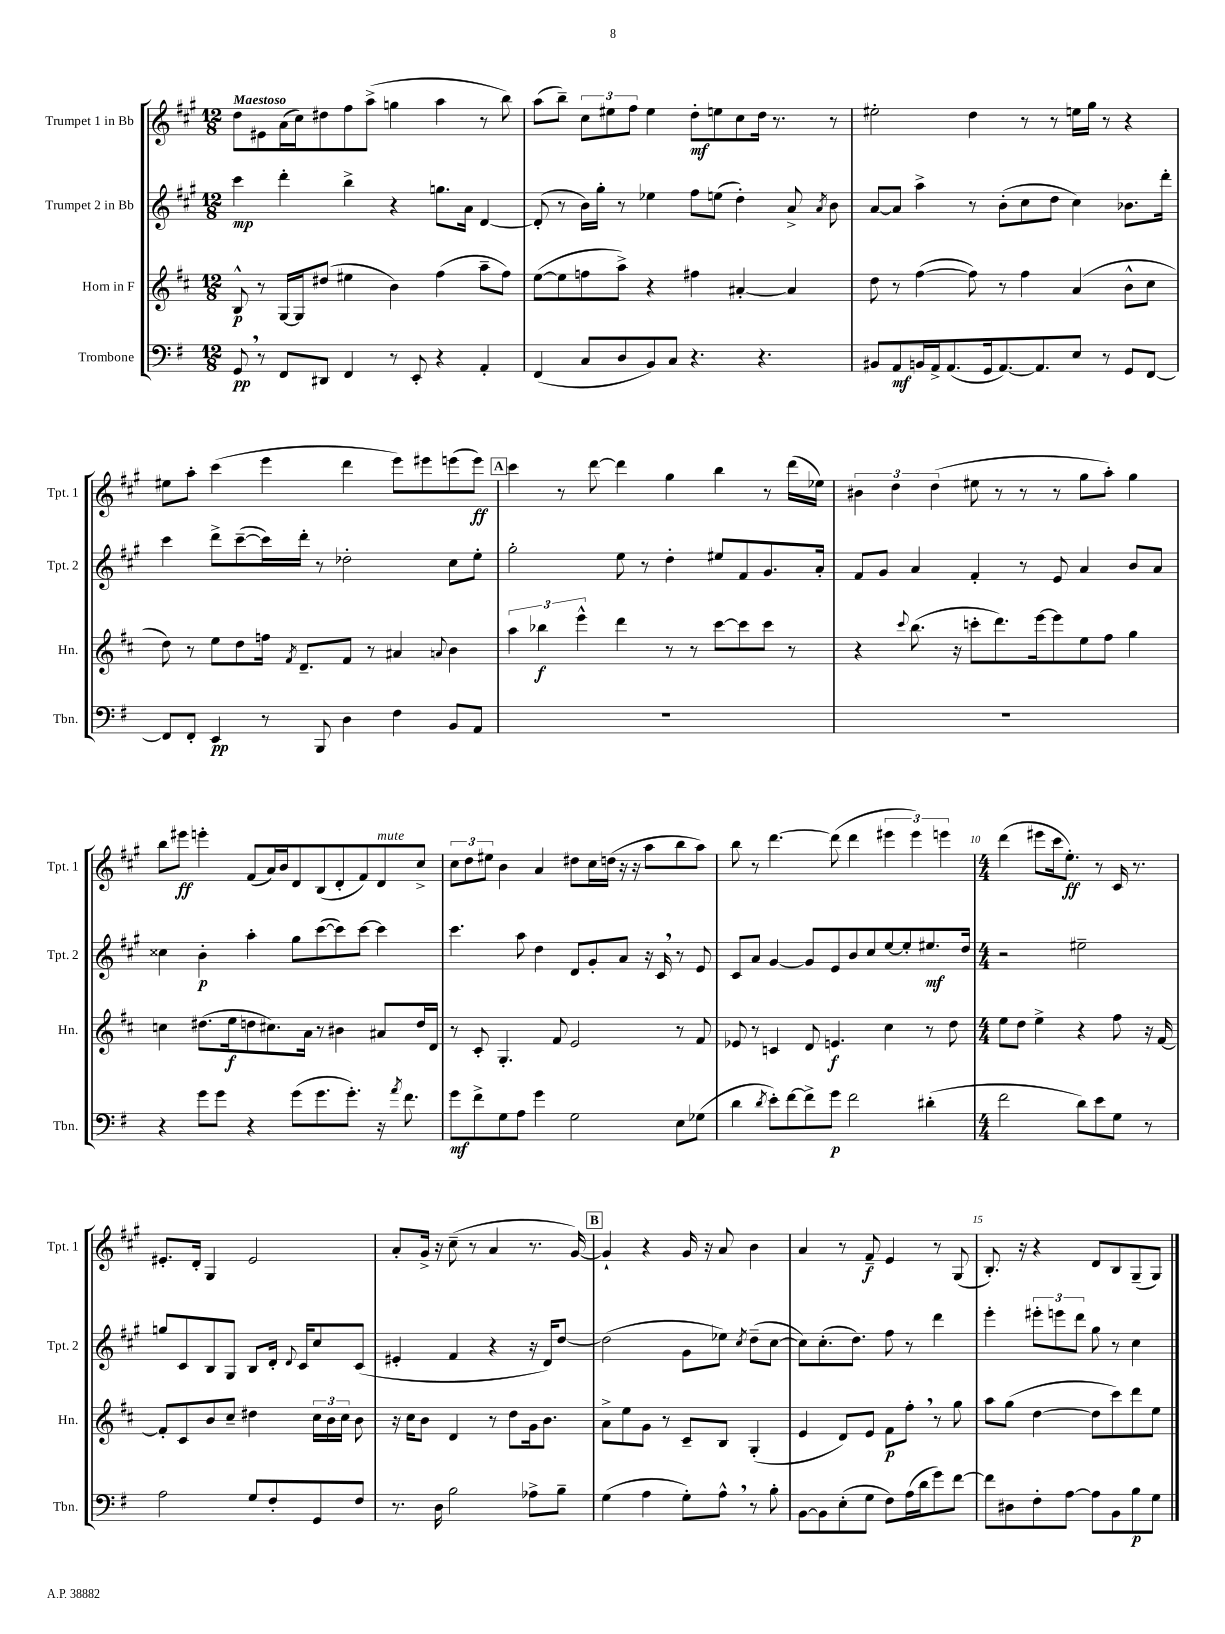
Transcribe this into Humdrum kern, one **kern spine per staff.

**kern	**kern	**kern	**kern
*staff4	*staff3	*staff2	*staff1
*clefF4	*clefG2	*clefG2	*clefG2
*k[f#]	*k[f#c#]	*k[f#c#g#]	*k[f#c#g#]
*M12/8	*M12/8	*M12/8	*M12/8
8GG	8B^^	4ccc#	8dd
8r	8r	.	8e#
8FF#	[16G	4ddd'	(16a
.	16G]	.	16cc#)
8DD#	(8dd#	.	8dd#
4FF#	4ee#	4bb^	8ff#
.	.	.	(8aa^
8r	4b)	4r	4gg
8EE'	.	.	.
4r	(4ff#	8.gg	4aa
.	.	16a	.
4AA'	8aa~	[4d	8r
.	8ff#)	.	8bb)
=	=	=	=
(4FF#	([8ee	(8d']	(8aa
.	8ee]	8r	8bb~)
8C	8ff	16b)	12cc#
.	.	16gg#'	.
.	.	.	12ee#
8D	8aa^)	8r	.
.	.	.	12ff#
8BB)	4r	4ee-	4ee#
8C	.	.	.
4.r	4ff#	8ff#	8dd'
.	.	(8ee	8ee
.	[4a#'	4dd')	8cc#
4.r	.	.	16dd
.	.	.	8.r
.	4a#]	8a^	.
.	.	8qa	.
.	.	8b	8r
=	=	=	=
8BB#	8dd	[8a	2ee#'
8AA	8r	8a]	.
16BB	([4ff#	4aa^	.
16AA^	.	.	.
(8.AA	.	.	.
.	8ff#])	8r	4dd
16GG	.	.	.
[8.AA)	8r	(8b'	.
.	4ff#	8cc#	8r
8.AA]	.	.	.
.	.	8dd	8r
8E	(4a	4cc#)	16ee
.	.	.	16gg#
8r	.	.	8r
8GG	8b^^	8.b-	4r
[8FF#	8cc#	.	.
.	.	16ddd'	.
=	=	=	=
8FF#]	8dd)	4ccc#	8ee#
8FF#'	8r	.	8aa'
4EE	8ee	8ddd^	(4ccc#
.	8dd	([8ccc#~	.
8r	16ff	16ccc#])	4eee
.	8qf#	.	.
.	8.d~	16ddd'	.
8BBB	.	8r	.
4D	8f#	2dd-'	4ddd
.	8r	.	.
4F#	4a#	.	8eee)
.	.	.	8eee#
.	8qqa	.	.
8BB	4b	8cc#	(8eee
8AA	.	8ee'	8eee)
=	=	=	=
1.r	6aa	2gg#'	4ccc#
.	6bb-	.	.
.	.	.	8r
.	6eee^^	.	.
.	.	.	[8ddd
.	4ddd	8ee	4ddd]
.	.	8r	.
.	8r	4dd'	4gg#
.	8r	.	.
.	[8ccc#	8ee#	4bb
.	8ccc#]	8f#	.
.	8ccc#	8.g#	8r
.	8r	.	(16ddd
.	.	16a'	16ee-)
=	=	=	=
1.r	4r	8f#	6b#
.	.	8g#	.
.	.	.	6dd
.	8qqccc#	.	.
.	(8.bb	4a	.
.	.	.	(6dd
.	16r	.	.
.	8ccc'	4f#'	8ee#
.	8.ddd)	.	8r
.	.	8r	8r
.	[16eee	.	.
.	8eee]	8e	8r
.	8ee	4a	8gg#
.	8ff#	.	8aa')
.	4gg	8b	4gg#
.	.	8a	.
=	=	=	=
4r	4cc	4cc##	8bb
.	.	.	8eee#
8g	(8.dd#	4b'	4eee'
8g	.	.	.
.	16ee	.	.
4r	8dd	4aa'	(8f#
.	8.cc#)	.	16a)
.	.	.	16b
(8g	.	8gg#	8d
.	16a	.	.
8.g	8r	([8ccc#	(8B
.	4b#	8ccc#])	8d'
8.g')	.	.	.
.	.	[8ccc#	8f#)
16r	8a#	4ccc#]	8d
8qa	.	.	.
8.f#	.	.	.
.	16dd	.	8cc#^
.	16d	.	.
=	=	=	=
8g	8r	4.ccc#	12cc#
.	.	.	12dd
8f#^	8c#'	.	.
.	.	.	12ee#
8G	4.G'	.	4b
8A	.	8aa	.
4g	.	4dd	4a
.	8f#	.	.
2G	2e	8d	8dd#
.	.	8g#'	16cc#
.	.	.	(16dd
.	.	8a	16r
.	.	.	16r
.	.	16r	8aa
.	.	16c#	.
8E	8r	8r	8bb
(8G-	8f#	8e	8aa)
=	=	=	=
4d	8e-	8c#	8bb
.	8r	8a	8r
8qd	.	.	.
8e')	4c	[4g#	[4.ddd
[8f#	.	.	.
8f#^]	8d	8g#]	.
8g	4.e	8e	(8ddd]
2f#	.	8b	4ddd
.	.	8cc#	.
.	4cc#	[8ee	6eee#
.	.	8ee']	.
.	.	.	6eee#)
(4d#'	8r	8.ee#	.
.	.	.	6eee
.	8dd	.	.
.	.	16dd	.
=	=	=	=
*M4/4	*M4/4	*M4/4	*M4/4
2f#	8ee	2r	(4ddd
.	8dd	.	.
.	4ee^	.	8eee#
.	.	.	16ccc#
.	.	.	8.ee')
8d)	4r	2ee#~	.
8e	.	.	8r
8G	8ff#	.	16c#
.	.	.	8.r
8r	16r	.	.
.	[16f#	.	.
=	=	=	=
2A	8f#']	8gg	8.e#'
.	8c#	8c#	.
.	.	.	16d'
.	8b	8B	4G#
.	8cc#~	8G#	.
8G	4dd#	8B	2e#
8F#'	.	16d'	.
.	.	8qqd	.
.	.	16c#	.
8GG	24cc#	8cc#	.
.	24b	.	.
.	24cc#	.	.
8F#	8b	(8c#	.
=	=	=	=
8.r	16r	4e#'	8a'
.	16cc#	.	.
.	8b	.	16g#^
16D	.	.	16r
2B	4d	4f#	(8cc#~
.	.	.	8r
.	8r	4r	4a
.	8dd	.	.
8A-^	16g	16r	8.r
.	8.b	16d)	.
8B~	.	[8dd	.
.	.	.	[16g#)
=	=	=	=
(4G	8a^	(2dd]	4g#`]
.	8ee	.	.
4A	8g	.	4r
.	8r	.	.
8G')	8c#~	8g#	16g#
.	.	.	16r
8A^^	8B	8ee-)	8a
.	.	8qcc#	.
8r	(4G'	(8dd~	4b
8B'	.	[8cc#	.
=	=	=	=
[8BB	4e	8cc#])	4a
8BB]	.	(8.cc#'	.
(8E'	8d)	.	8r
.	.	8.dd)	.
8G	8e	.	8f#~
8F#)	8f#	8ff#	4e
(16A	8ff#'	8r	.
16d	.	.	.
8g)	8r	4ddd	8r
[8f#	8gg	.	(8G#
=	=	=	=
8f#]	8aa	4eee'	8.B')
8D#	(8gg	.	.
.	.	.	16r
8F#'	[4dd	12eee#'	4r
.	.	12eee	.
[8A	.	.	.
.	.	12ddd	.
8A]	8dd]	8gg#	8d
8BB	8ccc#)	8r	8B
8B	8ddd	4cc#	(8G#~
8G	8ee	.	8G#)
==	==	==	==
*-	*-	*-	*-
